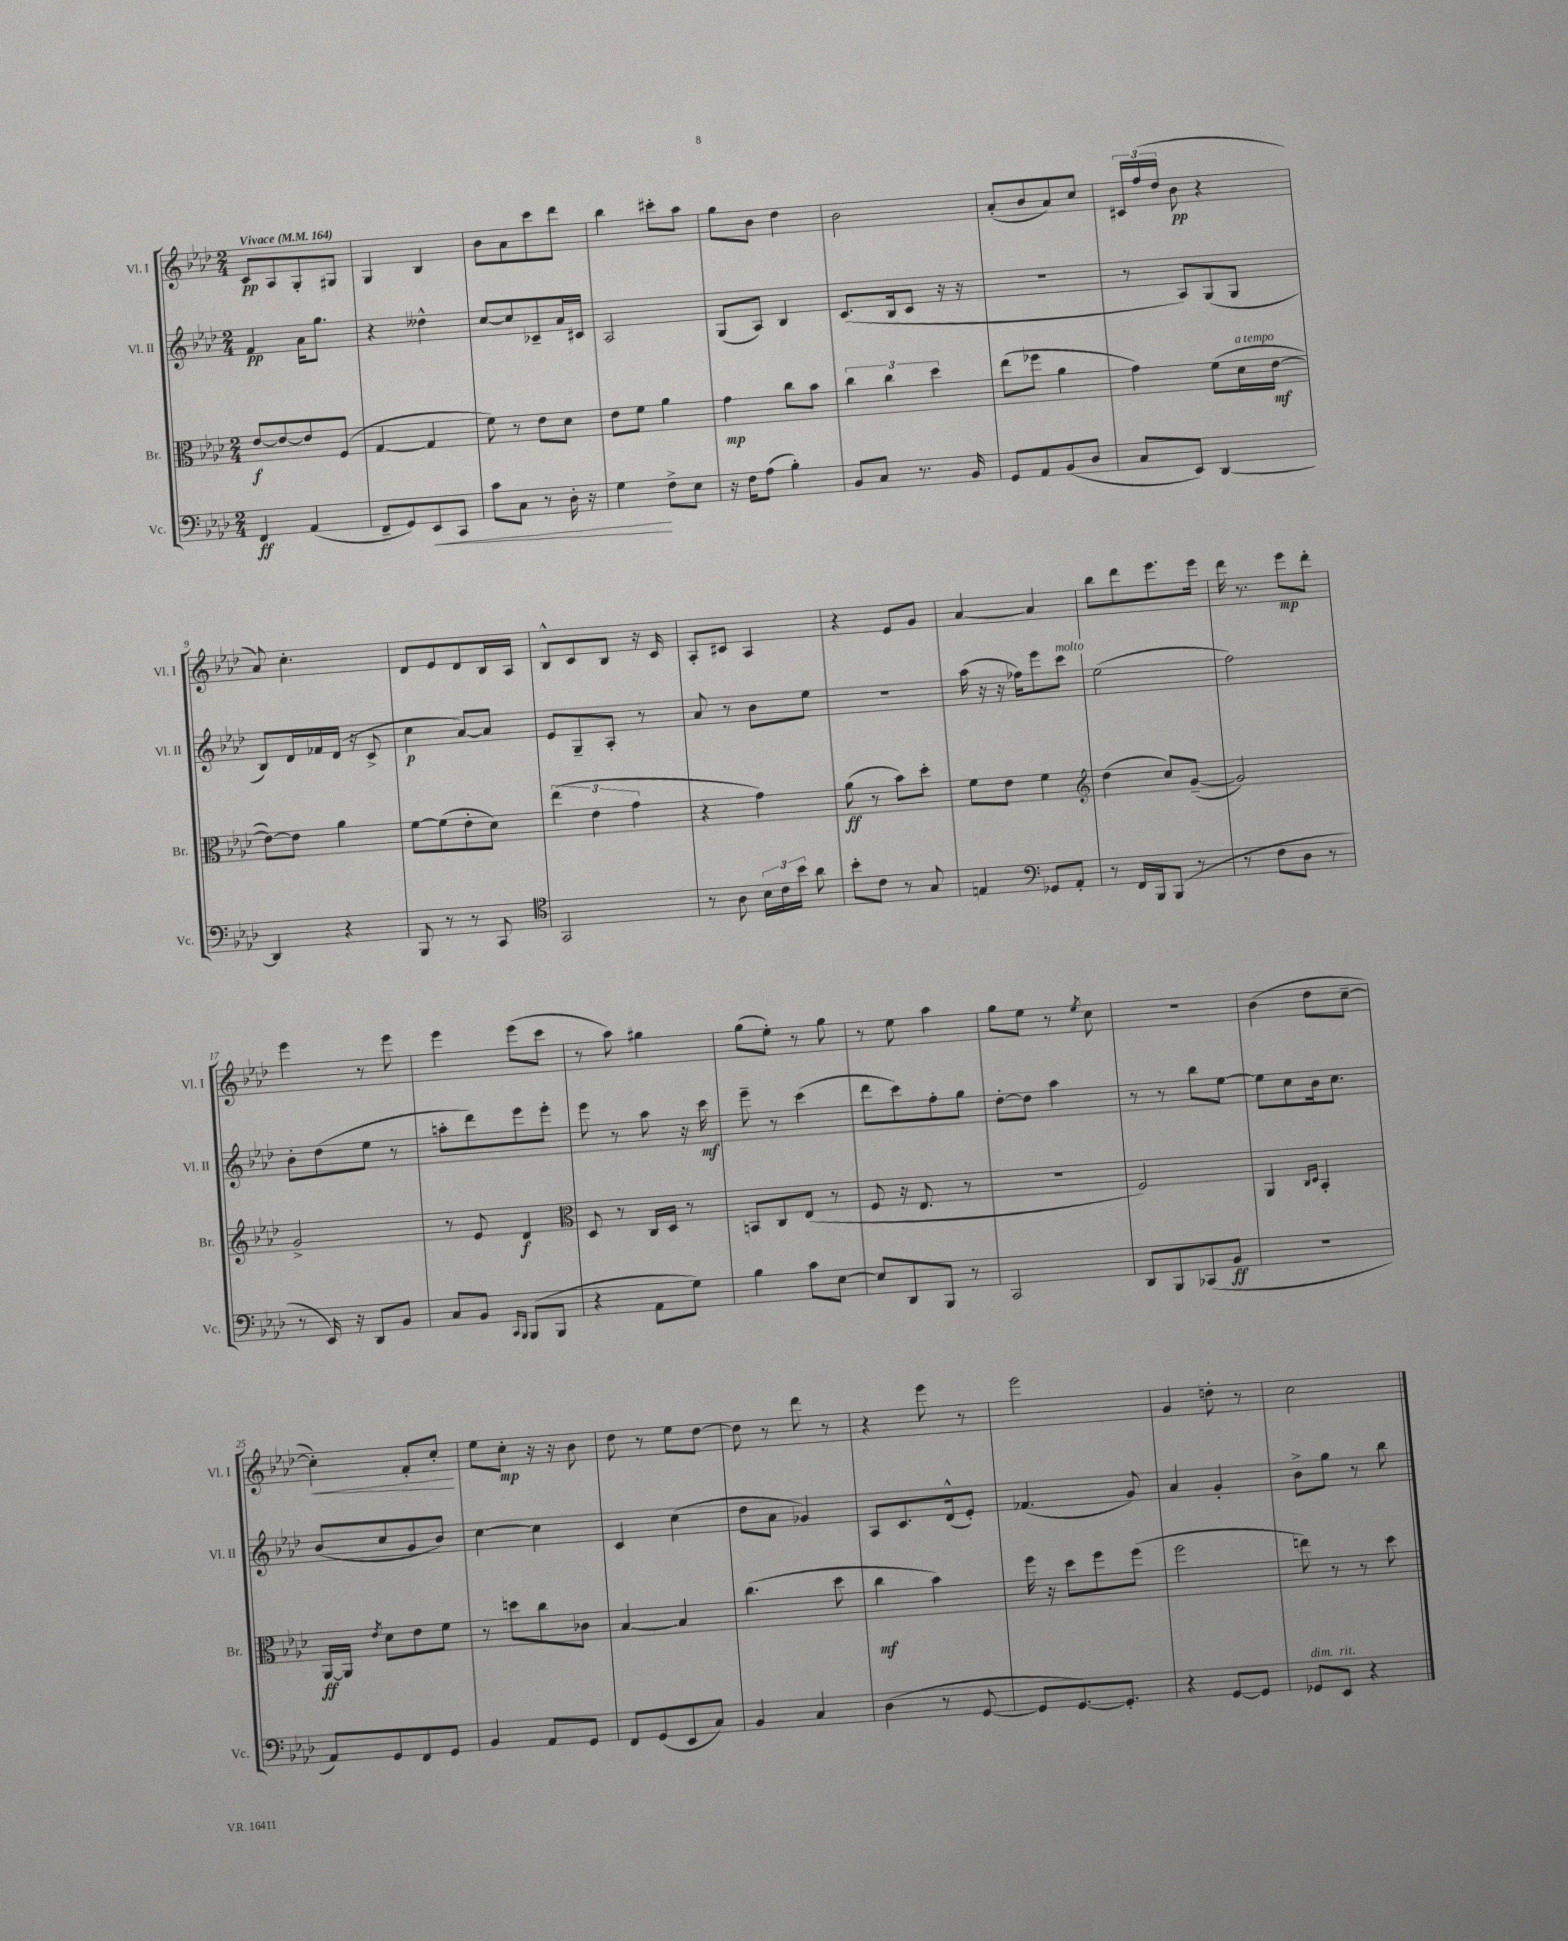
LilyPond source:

<<
\new StaffGroup <<
\new Staff = "s0" \with { instrumentName = "Vl. I" shortInstrumentName = "Vl. I" } {
    \clef treble \key aes \major \numericTimeSignature \time 2/4 \tempo "Vivace" 4 = 164
    \autoBeamOff c'8[\pp aes8 g8-. gis8] |
    g4 bes4 |
    bes'8[ aes'8 c'''8 des'''8] |
    bes''4 cis'''8[-. aes''8] |
    g''8[ bes'8] des''4 |
    bes'2 |
    aes'8[-.( bes'8 aes'8) c''8] |
    \tuplet 3/2 { cis'16[ f''16( des''16] } bes'8\pp r4 |
    aes'8) c''4.-. |
    des'8[ ees'8 des'8 bes16 aes16] |
    bes8[-^ c'8 bes8] r16 c'16 |
    aes8[-. cis'8] aes4 |
    r4 ees'8[ g'8] |
    aes'4~ aes'4 |
    bes''8[ des'''8 ees'''8. ees'''16] |
    des'''16 r8. ees'''8[\mp des'''8]-. |
    ees'''4 r8 ees'''8 |
    ees'''4 ees'''8[( c'''8] |
    r8 aes''8) gis''4 |
    g''8[( ees''8]-.) r8 g''8 |
    r8 ees''8 aes''4 |
    g''8[ ees''8] r8 \acciaccatura { ees''8 } c''8 |
    R2 |
    bes'4( des''8[ c''8]~-- |
    c''4-.\<) f'8[-. c''8]-.\! |
    ees''8[ c''8]-.\mp r16 r16 bes'8 |
    des''8 r8 ees''8[ des''8]~ |
    des''8 r8 des'''8 r8 |
    r4 ees'''8 r8 |
    ees'''2 |
    g'4 d''8-. r8 |
    c''2 \bar "|." |
}
\new Staff = "s1" \with { instrumentName = "Vl. II" shortInstrumentName = "Vl. II" } {
    \clef treble \key aes \major \numericTimeSignature \time 2/4
    \autoBeamOff f'4\pp aes'16[ g''8.] |
    r4 deses''4-^ |
    c''8[~ c''8 ces'8-- aes'16 cis'16] |
    aes2 |
    g8[( aes8]) bes4 |
    c'8.[( bes16 c'8] r16 r16 |
    R2 |
    r8 aes8[) g8( g8] |
    bes8[) des'16 fes'16 des'16]( r16 c'8-> |
    c''4\p aes'8[~) aes'8] |
    ees'8[ g8-- aes8]-. r8 |
    aes'8 r8 bes'8[ ees''8] |
    r2 |
    aes''16( r16 r16 fes''16[) ees'''8 c'''8]^\markup { \italic "molto" } |
    ees''2( |
    f''2) |
    bes'8[-. des''8( ees''8] r8 |
    a''8[-. des'''8) ees'''8 ees'''8]-. |
    ees'''8 r8 aes''8 r16 c'''16\mf |
    ees'''8-- r8 c'''4( |
    des'''8[ c'''8) f''8-. g''8] |
    des''8[~-. des''8] aes''4 |
    r8 r8 bes''8[ ees''8]~ |
    ees''8[ c''8 bes'16 c''8.] |
    bes'8[( c''8 g'8 bes'8]) |
    c''4~ c''4 |
    c'4 c''4( |
    des''8[ aes'8] ges'4) |
    aes8[ c'8. des'16-^( ees'8]-.) |
    fes'4.( g'8) |
    aes'4 g'4-. |
    bes'8[-> g''8] r8 bes''8 \bar "|." |
}
\new Staff = "s2" \with { instrumentName = "Br." shortInstrumentName = "Br." } {
    \clef alto \key aes \major \numericTimeSignature \time 2/4
    \autoBeamOff ees'8[~\f ees'8~ ees'8 f8]( |
    g4~ g4 |
    f'8) r8 ees'8[ des'8] |
    ees'8[ f'8] aes'4 |
    g'4\mp c''8[ bes'8] |
    \tuplet 3/2 { c''4 c''4 des''4 } |
    ees''8[( fes''8] aes'4 |
    g'4) f'8[( des'16^\markup { \italic "a tempo" } ees'16]~\mf |
    ees'8[~) ees'8] aes'4 |
    f'8[~ f'8( ees'8-. des'8]) |
    \tuplet 3/2 { ees''4( ees'4 g'4 } |
    r4 g'4) |
    aes'8\ff( r8 bes'8[) des''8]-. |
    f'8[ ees'8] f'4 |
    \clef treble des''4( c''8[) g'8]~--( |
    g'2) |
    g'2-> |
    r8 ees'8 des'4\f |
    \clef alto des8 r8 c16[ des16] r8 |
    b,8[ c8 ees8]( r8 |
    f8 r16 ees8. r8 |
    R2 |
    f2) |
    aes,4 \grace { c16[ des16] } bes,4-. |
    aes,16[~\ff aes,16] \acciaccatura { ees'8 } des'8[ ees'8 f'8] |
    r8 d''8[ c''8 ces'8] |
    bes4~ bes4 |
    c''4.( des''8 |
    c''4\mf bes'4) |
    f''16 r16 des''8[ f''8 f''8]( |
    f''2 |
    e''8) r8 r8 des''8 \bar "|." |
}
\new Staff = "s3" \with { instrumentName = "Vc." shortInstrumentName = "Vc." } {
    \clef bass \key aes \major \numericTimeSignature \time 2/4
    \autoBeamOff f,4\ff aes,4( |
    f,8[-- g,8) ees,8\< c,8] |
    c'8[ c8] r8 des16-. r16 |
    g4\! f8[-> ees8] |
    r16 f16[ aes8]( bes4-.) |
    bes,8[ c8] r8. bes,16 |
    g,8[ aes,8 bes,8( des8] |
    c8[ ees,8]) des,4~ |
    des,4 r4 |
    bes,,8 r8 r8 c,8 |
    \clef tenor g,2 |
    r8 aes8 \tuplet 3/2 { bes16[ c'16 bes'16] } aes'8 |
    bes'8[-. c'8] r8 g8 |
    e4 \clef bass ges,8[ aes,8]-. |
    r8 f,16[ bes,,16 bes,,8]( r8 |
    r8 f8[ des8] r8 |
    r8 ees,16) r16 des,8[ bes,8] |
    c8[ bes,8] \grace { c,16[ bes,,16] } bes,,8[( bes,,8] |
    r4 aes,8[ g8]) |
    bes4 c'8[ ees8]~ |
    ees8[ des,8 bes,,8] r8 |
    c,2 |
    des,8[ bes,,8 ces,8( bes,8]\ff |
    r2 |
    aes,8[) g,8 f,8 g,8] |
    bes,4 aes,8[ g,8] |
    f,8[ g,8( ees,8 c8]) |
    bes,4 c4 |
    des4( r8 g,8~ |
    g,8[ g,8.~) g,8.]-. |
    r4 g,8[~ g,8] |
    ges,8[^\markup { \italic "dim." } ees,8]^\markup { \italic "rit." } r4 \bar "|." |
}
>>
>>
